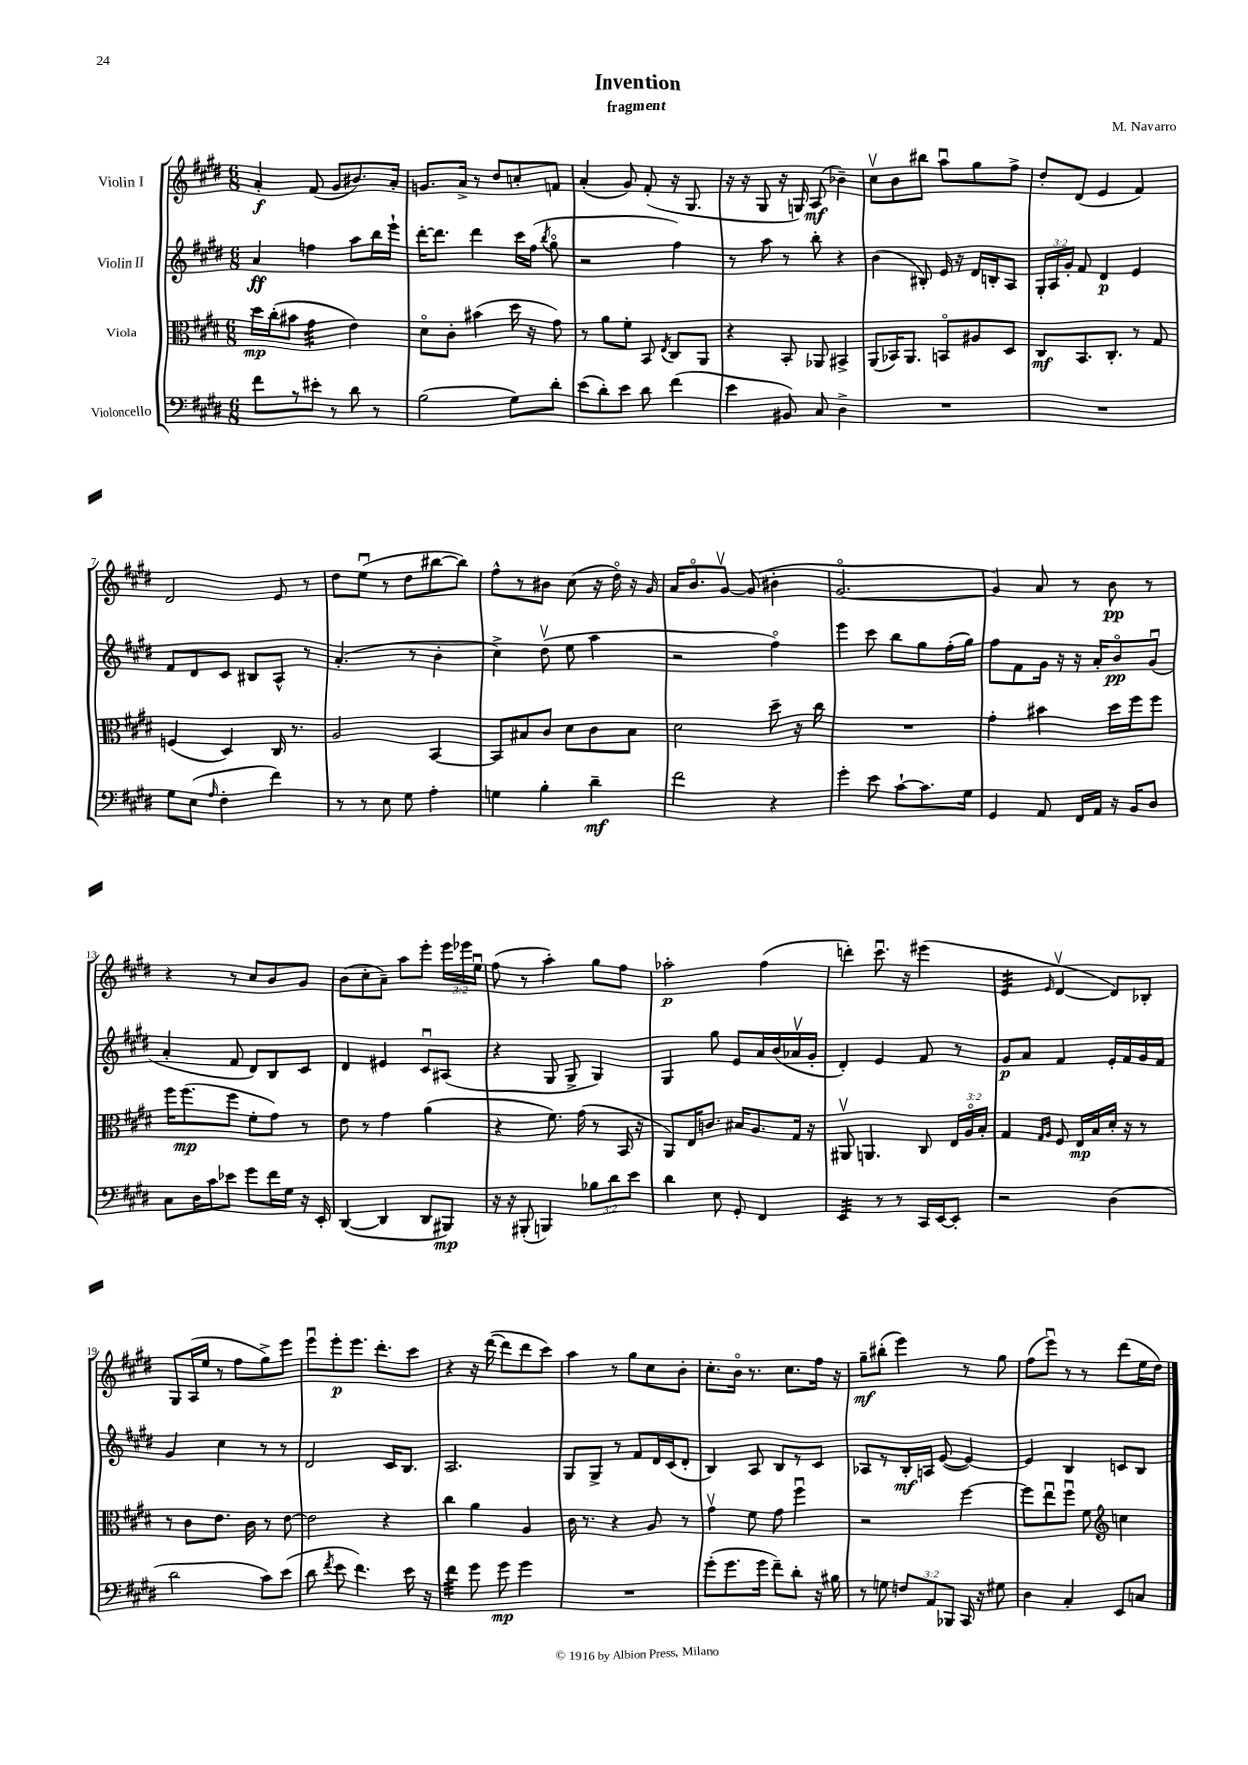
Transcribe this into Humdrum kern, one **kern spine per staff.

**kern	**kern	**kern	**kern
*staff4	*staff3	*staff2	*staff1
*clefF4	*clefC3	*clefG2	*clefG2
*k[f#c#g#d#]	*k[f#c#g#d#]	*k[f#c#g#d#]	*k[f#c#g#d#]
*M6/8	*M6/8	*M6/8	*M6/8
8f#	16dd#	4a	4a'
.	(16cc#'	.	.
8r	8b#	.	.
8e#'	4g#	4ff	(8f#
8r	.	.	8g#
8d#	4e)	8aa	8.b#)
8r	.	16bb	.
.	.	16eee`	16a'
=	=	=	=
(2B	8d#o	[16ddd#'	8.g
.	.	8.ddd#]	.
.	8c#'	.	.
.	.	.	16a^
.	(4b#	4ddd#	8r
.	.	.	8dd#
8G#)	16dd#	16ccc#	8cc'
.	16r	(16ff#	.
.	.	8qbb	.
8d#'	8g#)	8gg#o	8f
=	=	=	=
(8e	8r	2r	(4a'
8d#')	8a	.	.
8e	8f#'	.	8g#)
8d#	8BB	.	(8f#'
.	8qE	.	.
(4f#	8C#	4ff#)	16r
.	.	.	8.G#
.	8AA	.	.
=	=	=	=
4e	4r	8r	16r
.	.	.	16r
.	.	8aa	8G#
8BB#)	8BB'	8r	16r
.	.	.	16G)
8C#	8AA-	8bb'	(8A
4D#^	4BB#^	4r	4b-~)
=	=	=	=
2.r	(8AA	(4b	8cc#v
.	16BB-)	.	8b
.	8.AA	.	.
.	.	8B#')	8bb#
.	8BBo	16e	8aau
.	.	16r	.
.	8A#	16d#	8gg#
.	.	16B'	.
.	8D#	8A	8ff#^
=	=	=	=
2.r	8C#	24G#'	8dd#'
.	.	24A	.
.	.	24g#'	.
.	8.BB	8f#	(8d#
.	.	4d#	4e
.	8.C#'	.	.
.	8r	4e	4f#)
.	8G#	.	.
=	=	=	=
8G#	(4F	8f#	2d#
(8E	.	8d#	.
16qqA	.	.	.
4F#'	4D#)	8c#	.
.	.	8B#	.
4f#)	16C#	8A^^	8e
.	8.r	.	.
.	.	8r	8r
=	=	=	=
8r	2A	(4.a'	8dd#
8r	.	.	(8eeu
8E	.	.	8r
8G#	.	8r	8dd#
4A'	[4BB	4b'	[8bb#
.	.	.	8bb#])
=	=	=	=
4G	8BB]	4cc#^)	8ff#^^
.	8B#	.	8r
4B'	8c#	(8dd#v	8b#
.	8d#	8ee	(8cc#
4d#~	8c#	4aa	16r
.	.	.	16dd#o)
.	8B#	.	16r
.	.	.	16g#
=	=	=	=
2f#	2d#	2r	16a
.	.	.	8.bo
.	.	.	[8g#v
.	.	.	(8g#]
4r	8dd#~	4ff#o)	4b#'
.	16r	.	.
.	16cc#	.	.
=	=	=	=
4g#'	2.r	4eee	[2.g#o
8e	.	8ccc#	.
[8c#`	.	8bb	.
8.c#]	.	8gg#	.
.	.	(16ff#'	.
16G#	.	16gg#)	.
=	=	=	=
4GG#	4g#'	8ff#	4g#])
.	.	8f#	.
8AA	4b#	16g#	8a
.	.	16r	.
16FF#	.	16r	8r
16AA	.	16a'	.
16r	16dd#	8bo	8b
16BB	16ff#	.	.
8D#	8ff#	(8g#u	8r
=	=	=	=
8C#	16ff#	4a'	4r
.	(8.ff#	.	.
16D#	.	.	.
16c#	.	.	.
8e-	8ff#	8f#	8r
8g#	8f#'	8d#)	8cc#
16f#	8g#)	8B	8b
16G#	.	.	.
16r	8r	8c#	8g#
16EE'	.	.	.
=	=	=	=
([4DD#	8e	4d#	(8b
.	8r	.	8cc#'
4DD#]	4g#	4e#	8a~)
.	.	.	8aa
8DD#	(4a	8c#u	8eee'
8BBB#)	.	(8A#	24eee
.	.	.	24eee-
.	.	.	24eeu
=	=	=	=
16r	4r	4r	(8ff#
16r	.	.	.
(8BBB#'	.	.	8r
4BBB)	8.f#)	8G#	4aa')
.	.	8G#^	.
.	(16g#	.	.
12B-	8r	4G#)	8gg#
12d#	.	.	.
.	16BB	.	8ff#
12e	.	.	.
.	16r	.	.
=	=	=	=
4d#	8AA)	4G#	2aa-'
.	16E	.	.
.	8.c	.	.
8E	.	8gg#	.
8GG#'	16B#	8e	.
.	8.A	.	.
4FF#	.	16a	(4ff#
.	.	(16b	.
.	16G#	16a-v	.
.	16r	16g#'	.
=	=	=	=
4EE	8AA#v	4d#')	4ddd')
.	4.AA	.	.
8r	.	4e	8.ccc#u
8r	.	.	.
.	.	.	16r
16CC#	8C#	8f#	(4eee#
[16EE	.	.	.
8EE']	24E	8r	.
.	24Ao	.	.
.	24B'	.	.
=	=	=	=
2r	4G#	8g#	4e
.	.	8a	.
.	16qqG#	.	.
.	16qqA	.	16qqe
.	8F#	4f#	[4d#v
.	16E	.	.
.	16B	.	.
(4D#	16d#'	16e'	8d#])
.	16r	16f#	.
.	8r	16g#	8B-'
.	.	16f#	.
=	=	=	=
2d#	8r	4g#	8G#
.	8c#	.	(16A
.	.	.	16ee
.	8.e	4cc#	8r
.	.	.	8ff#
.	16c#	.	.
8c#)	8r	8r	8gg#^)
(8e	[8e	8r	8eee
=	=	=	=
8d#	2e]	2d#	8eeeu
8qf#	.	.	.
8e	.	.	8eee'
4.f#)	.	.	8.eee
.	.	.	8.ddd#'
.	4r	16c#	.
.	.	8.B	.
16e	.	.	8ccc#
16r	.	.	.
=	=	=	=
4f#	4cc#	2.A	4r
8g#	4a	.	16r
.	.	.	([16ddd#
8g#	.	.	8ddd#]
4g#	4A	.	8ddd#
.	.	.	8ccc#)
=	=	=	=
2.r	16c#	8G#	4aa
.	8.r	.	.
.	.	8G#^	.
.	4r	8r	8r
.	.	8f#	8gg#
.	8A	16d#	8cc#
.	.	(16c#	.
.	8r	8d#'	8b'
=	=	=	=
(8g#'	4g#v	4B)	8.cc#'
8.g#	.	.	.
.	.	.	16bo
.	8f#	8A	8.r
16g#	.	.	.
8f#~)	8g#	8B	.
.	.	.	8.cc#
8d#'	4ff#u	8r	.
16r	.	8c#	16ff#
16B#	.	.	16r
=	=	=	=
8r	2r	8A-	8gg#~
8G	.	8r	(8bb#'
12F	.	16B'	4eee)
.	.	16A	.
12AA	.	.	.
.	.	([8e	.
12BBB-	.	.	.
16CC#	[4ff#	4e_)	8r
16r	.	.	.
8G#	.	.	8gg#
=	=	=	=
4D#	8ff#]	4e]	(8ff#
.	8eeu	.	8eeeu)
4C#'	8ff#u	4B	8r
.	8f#	.	8r
*	*clefG2	*	*
8EE	4cc	8c	(8ddd#
8C	.	8B	16ee
.	.	.	16dd#)
==	==	==	==
*-	*-	*-	*-
